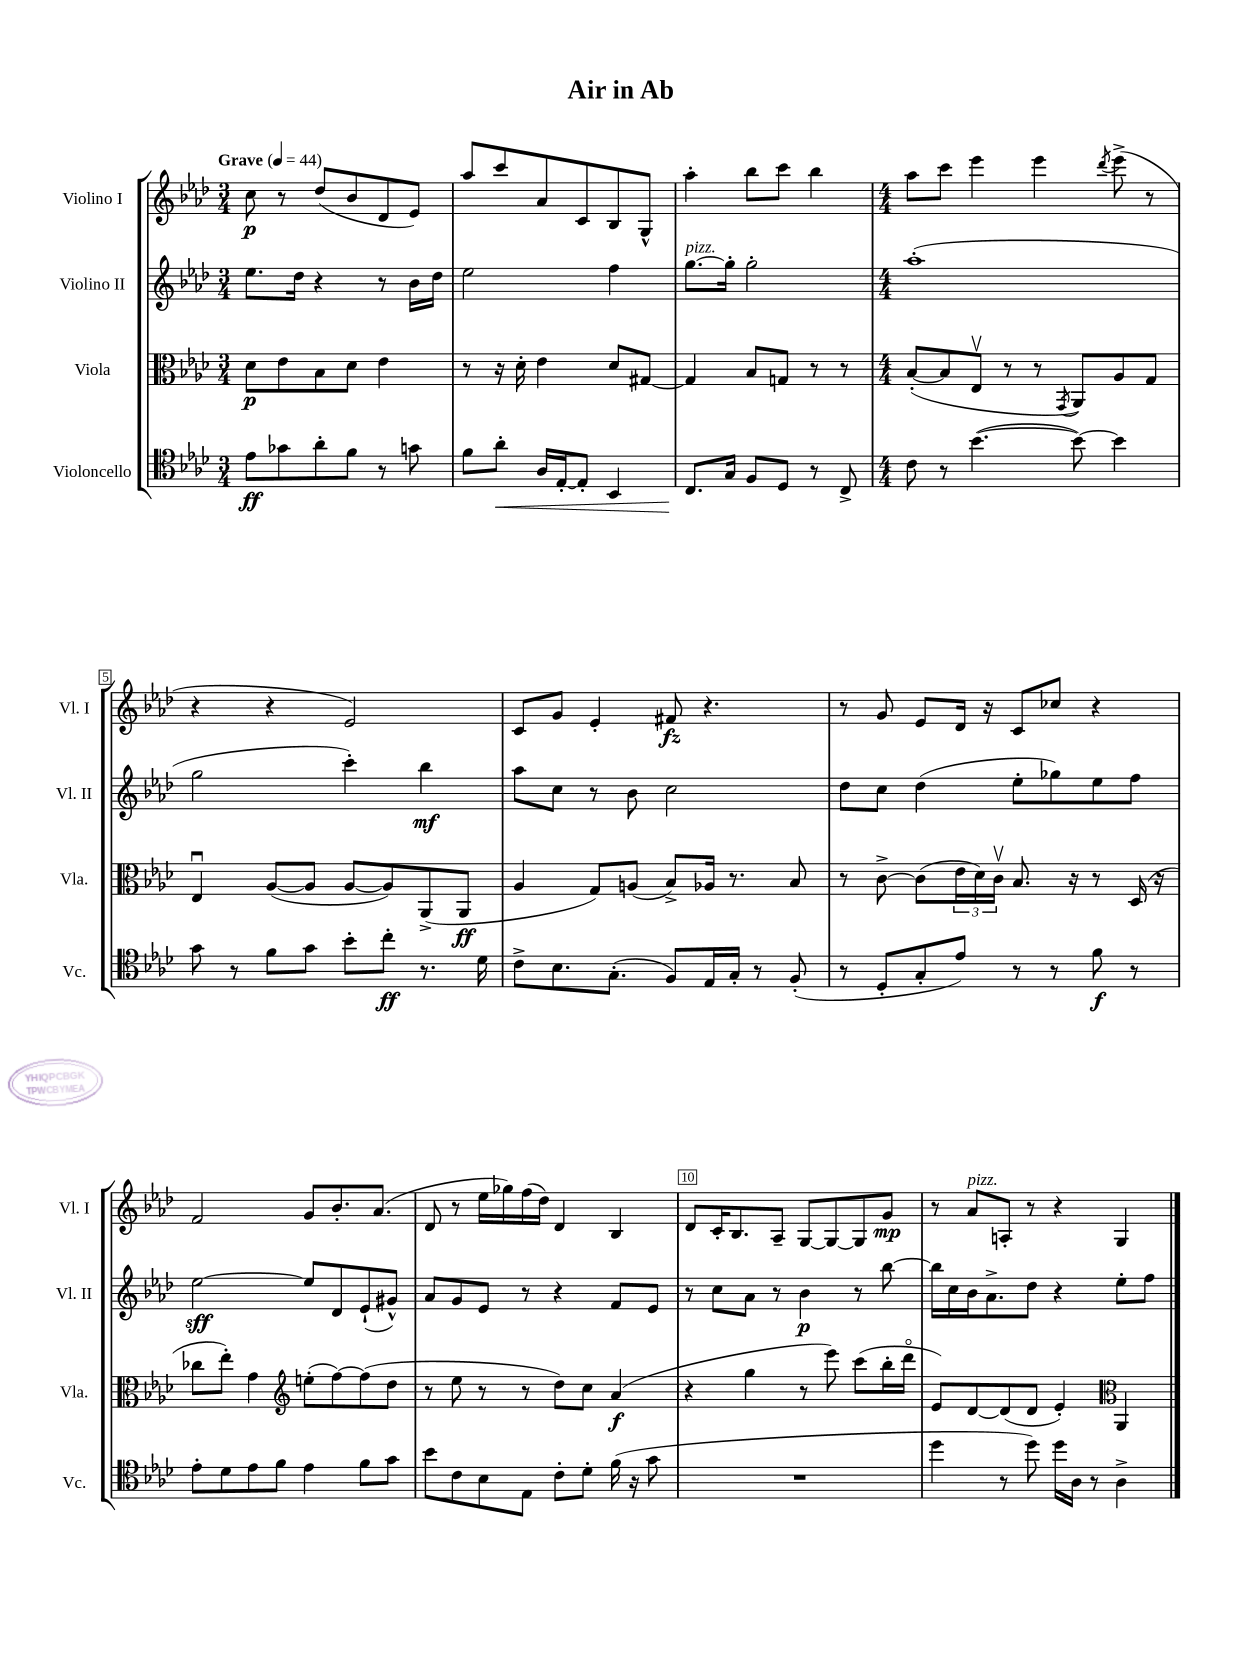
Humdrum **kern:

**kern	**dynam	**kern	**dynam	**kern	**dynam	**kern	**dynam
*part4	*part4	*part3	*part3	*part2	*part2	*part1	*part1
*staff4	*staff4	*staff3	*staff3	*staff2	*staff2	*staff1	*staff1
*I"Violoncello	*	*I"Viola	*	*I"Violino II	*	*I"Violino I	*
*I'Vc.	*	*I'Vla.	*	*I'Vl. II	*	*I'Vl. I	*
*clefC4	*	*clefC3	*	*clefG2	*	*clefG2	*
*k[b-e-a-d-]	*	*k[b-e-a-d-]	*	*k[b-e-a-d-]	*	*k[b-e-a-d-]	*
*M3/4	*	*M3/4	*	*M3/4	*	*M3/4	*
*MM44	*	*MM44	*	*MM44	*	*MM44	*
=1	=1	=1	=1	=1	=1	=1	=1
!	!	!	!	!	!	!LO:TX:a:B:t=Grave	!
8e-\L	ff	8d-\L	p	8.ee-\L	.	8cc\	p
8g-X\	.	8e-\	.	.	.	8r	.
.	.	.	.	16dd-\Jk	.	.	.
8a-'\	.	8B-\	.	4r	.	(8dd-/L	.
8f\J	.	8d-\J	.	.	.	8b-/	.
8r	.	4e-\	.	8r	.	8d-/	.
8gn\	.	.	.	16b-\LL	.	8e-/J)	.
.	.	.	.	16dd-\JJ	.	.	.
=2	=2	=2	=2	=2	=2	=2	=2
8f\L	.	8r	.	2ee-\	.	8aa-/L	.
!	!LO:HP:b	!	!	!	!	!	!
8a-'\J	<	16r	.	.	.	8ccc/	.
.	.	16d-'\	.	.	.	.	.
16A-/LL	.	4e-\	.	.	.	8a-/	.
[16E-'/J	.	.	.	.	.	.	.
8E-'/J]	.	.	.	.	.	8c/	.
4BB-/	.	8d-/L	.	4ff\	.	8B-/	.
.	.	[8G#X/J	.	.	.	8G^^/J	.
=3	=3	=3	=3	=3	=3	=3	=3
!	!	!	!	!LO:TX:a:i:t=pizz.	!	!	!
8.C/L	.	4G#/]	.	[8.gg\L	.	4aa-'\	.
16G/Jk	[	.	.	16gg'\Jk]	.	.	.
8F/L	.	8B-/L	.	2gg'\	.	8bb-\L	.
8D-/J	.	8Gn/J	.	.	.	8ccc\J	.
8r	.	8r	.	.	.	4bb-\	.
8C^/	.	8r	.	.	.	.	.
=4	=4	=4	=4	=4	=4	=4	=4
*M4/4	*	*M4/4	*	*M4/4	*	*M4/4	*
8c\	.	([8B-'/L	.	(1aa-'	.	8aa-\L	.
8r	.	8B-/]	.	.	.	8ccc\J	.
([4.b-\	.	8E-v/J	.	.	.	4eee-\	.
.	.	8r	.	.	.	.	.
.	.	8r	.	.	.	4eee-\	.
.	.	8qGG/	.	.	.	.	.
8b-\_)	.	8AA-/L)	.	.	.	.	.
.	.	.	.	.	.	8qddd-/	.
4b-\]	.	8A-/	.	.	.	(8eee-^\	.
.	.	8G/J	.	.	.	8r	.
!!LO:LB:g=z
=5	=5	=5	=5	=5	=5	=5	=5
8g\	.	4E-u/	.	2gg\	.	4r	.
8r	.	.	.	.	.	.	.
8f\L	.	([8A-/L	.	.	.	4r	.
8g\J	.	8A-/J]	.	.	.	.	.
8b-'\L	.	[8A-/L	.	4ccc'\)	.	2e-/)	.
8cc'\J	ff	8A-/])	.	.	.	.	.
8.r	.	(8AA-^/	.	4bb-\	mf	.	.
.	.	8AA-/J	ff	.	.	.	.
16d-\	.	.	.	.	.	.	.
=6	=6	=6	=6	=6	=6	=6	=6
8c^\L	.	4A-/	.	8aa-\L	.	8c/L	.
8.B-\	.	.	.	8cc\J	.	8g/J	.
.	.	8G/L)	.	8r	.	4e-'/	.
(8.G'\J	.	.	.	.	.	.	.
.	.	(8An/J	.	8b-\	.	.	.
8F/L)	.	8B-^/L)	.	2cc\	.	8f#X/	fz
16E-/L	.	16A-X/Jk	.	.	.	4.r	.
16G'/JJ	.	8.r	.	.	.	.	.
8r	.	.	.	.	.	.	.
(8F'/	.	8B-/	.	.	.	.	.
=7	=7	=7	=7	=7	=7	=7	=7
8r	.	8r	.	8dd-\L	.	8r	.
8D-'/L	.	[8c^\	.	8cc\J	.	8g/	.
8G'/	.	(8c\L]	.	(4dd-\	.	8e-/L	.
8e-/J)	.	24e-\L	.	.	.	16d-/Jk	.
.	.	24d-\)	.	.	.	.	.
.	.	.	.	.	.	16r	.
.	.	24cv\JJ	.	.	.	.	.
8r	.	8.B-/	.	8ee-'\L	.	8c/L	.
8r	.	.	.	8gg-X\)	.	8cc-X/J	.
.	.	16r	.	.	.	.	.
8f\	f	8r	.	8ee-\	.	4r	.
8r	.	(16D-/	.	8ff\J	.	.	.
.	.	16r	.	.	.	.	.
!!LO:LB:g=z
=8	=8	=8	=8	=8	=8	=8	=8
8e-'\L	.	8cc-X\L	.	[2ee-\	sff	2f/	.
8d-\	.	8ee-'\J)	.	.	.	.	.
8e-\	.	4g\	.	.	.	.	.
8f\J	.	.	.	.	.	.	.
*	*	*clefG2	*	*	*	*	*
4e-\	.	(8een'\L	.	8ee-/L]	.	8g/L	.
.	.	[8ff\)	.	8d-/	.	8.b-'/	.
8f\L	.	(8ff\]	.	(8e-`/	.	.	.
.	.	.	.	.	.	(8.a-/J	.
8g\J	.	8dd-\J	.	8g#X^^/J)	.	.	.
=9	=9	=9	=9	=9	=9	=9	=9
8b-\L	.	8r	.	8a-/L	.	8d-/	.
8c\	.	8ee-\	.	8g/	.	8r	.
8B-\	.	8r	.	8e-/J	.	16ee-\LL	.
.	.	.	.	.	.	16gg-X\)	.
8E-\J	.	8r	.	8r	.	(16ff\	.
.	.	.	.	.	.	16dd-\JJ)	.
8c'\L	.	8dd-\L)	.	4r	.	4d-/	.
8d-'\J	.	8cc\J	.	.	.	.	.
(16f\	.	(4a-/	f	8f/L	.	4B-/	.
16r	.	.	.	.	.	.	.
8g\	.	.	.	8e-/J	.	.	.
=10	=10	=10	=10	=10	=10	=10	=10
1r	.	4r	.	8r	.	8d-/L	.
.	.	.	.	8cc\L	.	16c'/K	.
.	.	.	.	.	.	8.B-/	.
.	.	4gg\	.	8a-\J	.	.	.
.	.	.	.	8r	.	8A-~/J	.
.	.	8r	.	4b-\	p	[8G/L	.
.	.	8eee-\)	.	.	.	8G/_	.
.	.	(8ccc\L	.	8r	.	8G/]	.
.	.	16bb-'\L	.	[8bb-\	.	8g/J	mp
.	.	16ddd-\JJ	.	.	.	.	.
=11	=11	=11	=11	=11	=11	=11	=11
4dd-\	.	8e-/L)	.	16bb-\LL]	.	8r	.
.	.	.	.	16cc\	.	.	.
!	!	!	!	!	!	!LO:TX:a:i:t=pizz.	!
.	.	[8d-/	.	16b-\J	.	8a-/L	.
.	.	.	.	8.a-^\	.	.	.
8r	.	(8d-/]	.	.	.	8An'/J	.
8dd-\)	.	8d-/J	.	8dd-\J	.	8r	.
16dd-\LL	.	4e-'/)	.	4r	.	4r	.
16A-\JJ	.	.	.	.	.	.	.
8r	.	.	.	.	.	.	.
*	*	*clefC3	*	*	*	*	*
4A-^\	.	4AA-/	.	8ee-'\L	.	4G/	.
.	.	.	.	8ff\J	.	.	.
==	==	==	==	==	==	==	==
*-	*-	*-	*-	*-	*-	*-	*-
